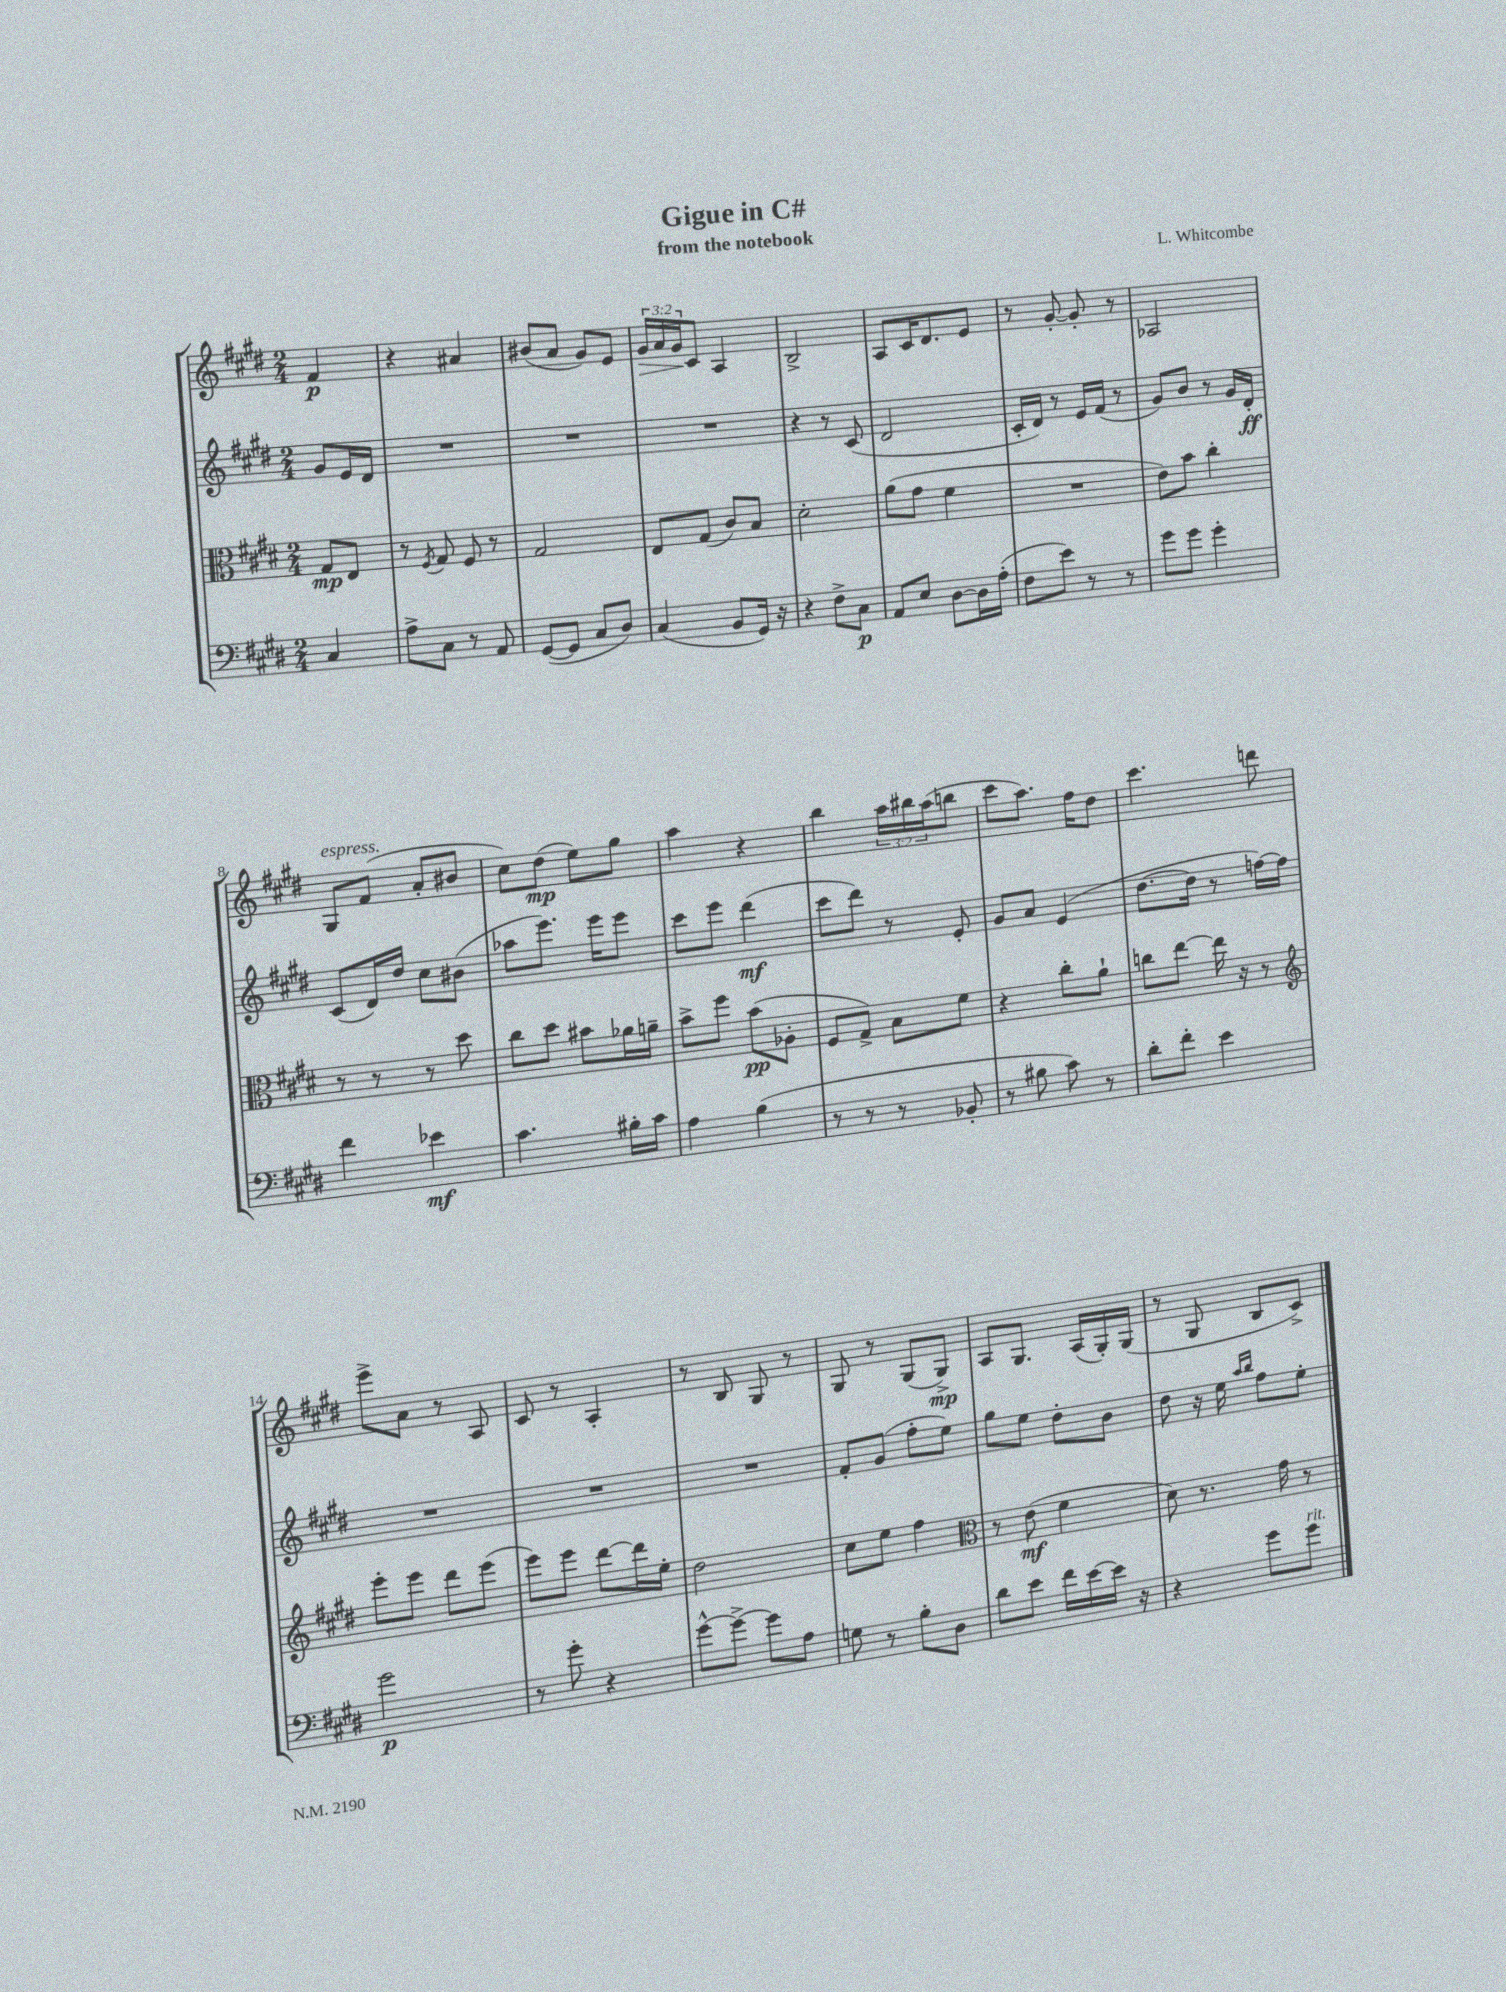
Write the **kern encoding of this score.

**kern	**dynam	**kern	**dynam	**kern	**dynam	**kern	**dynam
*part4	*part4	*part3	*part3	*part2	*part2	*part1	*part1
*staff4	*staff4	*staff3	*staff3	*staff2	*staff2	*staff1	*staff1
*clefF4	*	*clefC3	*	*clefG2	*	*clefG2	*
*k[f#c#g#d#]	*	*k[f#c#g#d#]	*	*k[f#c#g#d#]	*	*k[f#c#g#d#]	*
*M2/4	*	*M2/4	*	*M2/4	*	*M2/4	*
=	=	=	=	=	=	=	=
4C#/	.	8G#/L	mp	8g#/L	.	4f#/	p
.	.	8E/J	.	16e/L	.	.	.
.	.	.	.	16d#/JJ	.	.	.
=1	=1	=1	=1	=1	=1	=1	=1
8A^\L	.	8r	.	2r	.	4r	.
.	.	8qF#/	.	.	.	.	.
8C#\J	.	8G#/	.	.	.	.	.
8r	.	8F#/	.	.	.	4a#X/	.
8AA/	.	8r	.	.	.	.	.
=2	=2	=2	=2	=2	=2	=2	=2
([8GG#/L	.	2G#/	.	2r	.	(8b#X/L	.
8GG#/J]	.	.	.	.	.	8a/J	.
8C#/L	.	.	.	.	.	8g#/L)	.
8D#/J)	.	.	.	.	.	8e/J	.
=3	=3	=3	=3	=3	=3	=3	=3
!	!	!	!	!	!	!	!LO:HP:b
(4C#/	.	8E/L	.	2r	.	24g#/LL	>
.	.	.	.	.	.	24a/	.
.	.	.	.	.	.	24g#/J	.
.	.	(8G#/J	.	.	.	8c#/J	]
8BB/L	.	8c#/L)	.	.	.	4A/	.
16GG#/Jk)	.	8B/J	.	.	.	.	.
16r	.	.	.	.	.	.	.
=4	=4	=4	=4	=4	=4	=4	=4
4r	.	2d#'\	.	4r	.	2B^/	.
8F#^\L	.	.	.	8r	.	.	.
8C#\J	p	.	.	(8c#/	.	.	.
=5	=5	=5	=5	=5	=5	=5	=5
8AA/L	.	(8a\L	.	2d#/	.	8A/L	.
8E/J	.	8g#\J	.	.	.	16c#/K	.
.	.	.	.	.	.	8.d#/	.
[8D#\L	.	4f#\	.	.	.	.	.
16D#\L]	.	.	.	.	.	8e/J	.
(16A'\JJ	.	.	.	.	.	.	.
=6	=6	=6	=6	=6	=6	=6	=6
8F#\L	.	2r	.	16c#'/LL	.	8r	.
.	.	.	.	16d#/JJ)	.	.	.
8e\J)	.	.	.	8r	.	[8g#'/	.
8r	.	.	.	16e/LL	.	8g#'/]	.
.	.	.	.	(16f#/JJ	.	.	.
8r	.	.	.	8r	.	8r	.
=7	=7	=7	=7	=7	=7	=7	=7
8g#\L	.	8e\L)	.	8g#/L)	.	2A-X/	.
8g#\J	.	8b\J	.	8b/J	.	.	.
4g#'\	.	4cc#'\	.	8r	.	.	.
.	.	.	.	16g#/LL	.	.	.
.	.	.	.	16d#'/JJ	ff	.	.
!!LO:LB:g=z
=8	=8	=8	=8	=8	=8	=8	=8
!	!	!	!	!	!	!LO:TX:a:i:t=espress.	!
4f#\	.	8r	.	(8c#/L	.	8G#/L	.
.	.	8r	.	16d#/L)	.	(8f#/J	.
.	.	.	.	16dd#/JJ	.	.	.
4e-X\	mf	8r	.	8cc#\L	.	8a'/L	.
.	.	8dd#\	.	(8b#X\J	.	8b#X/J	.
=9	=9	=9	=9	=9	=9	=9	=9
4.c#\	.	8cc#\L	.	8aa-X\L	.	8cc#\L)	.
.	.	8dd#\J	.	8.eee\J)	.	(8dd#\J	mp
.	.	8b#X\L	.	.	.	8ee\L)	.
.	.	.	.	16eee\KL	.	.	.
16B#X'\LL	.	16a-X\L	.	8eee\J	.	8gg#\J	.
16c#\JJ	.	16an~\JJ	.	.	.	.	.
=10	=10	=10	=10	=10	=10	=10	=10
4A\	.	8b^\L	.	8ccc#\L	.	4aa\	.
.	.	8ff#\J	.	8eee\J	.	.	.
(4B\	.	(8b\L	pp	(4ddd#\	mf	4r	.
.	.	8A-X'\J	.	.	.	.	.
=11	=11	=11	=11	=11	=11	=11	=11
8r	.	8F#/L	.	8ccc#\L	.	4bb\	.
8r	.	8G#^/J)	.	8ddd#\J)	.	.	.
8r	.	8B\L	.	8r	.	24aa\LL	.
.	.	.	.	.	.	24bb#X\	.
.	.	.	.	.	.	(24aa\J	.
8BB-X'/	.	8f#\J	.	8e'/	.	8bbn\J	.
=12	=12	=12	=12	=12	=12	=12	=12
8r	.	4r	.	8g#/L	.	8ccc#\L	.
8B#X\	.	.	.	8a/J	.	8.aa\J)	.
8c#\)	.	8cc#'\L	.	(4e/	.	.	.
.	.	.	.	.	.	16ff#\KL	.
8r	.	8a`\J	.	.	.	8dd#\J	.
=13	=13	=13	=13	=13	=13	=13	=13
8d#'\L	.	8ccn\L	.	[8.dd#\L	.	4.ccc#\	.
8f#'\J	.	[8ee\J	.	.	.	.	.
.	.	.	.	16dd#\Jk]	.	.	.
4e\	.	16ee\]	.	8r	.	.	.
.	.	16r	.	.	.	.	.
.	.	8r	.	[16ffn\LL)	.	8dddn\	.
.	.	.	.	16ff\JJ]	.	.	.
!!LO:LB:g=z
=14	=14	=14	=14	=14	=14	=14	=14
*	*	*clefG2	*	*	*	*	*
2g#\	p	8eee'\L	.	2r	.	8eee^\L	.
.	.	8eee\J	.	.	.	8a\J	.
.	.	8ddd#\L	.	.	.	8r	.
.	.	(8eee\J	.	.	.	8A/	.
=15	=15	=15	=15	=15	=15	=15	=15
8r	.	8eee\L)	.	2r	.	8c#/	.
8g#'\	.	8eee\J	.	.	.	8r	.
4r	.	[8ddd#\L	.	.	.	4A'/	.
.	.	16ddd#\L]	.	.	.	.	.
.	.	16ee'\JJ	.	.	.	.	.
=16	=16	=16	=16	=16	=16	=16	=16
[8g#^^\L	.	2dd#\	.	2r	.	8r	.
8g#^\J_	.	.	.	.	.	8B/	.
8g#\L]	.	.	.	.	.	8G#/	.
8A\J	.	.	.	.	.	8r	.
=17	=17	=17	=17	=17	=17	=17	=17
8Gn\	.	8cc#\L	.	8f#'/L	.	8G#/	.
8r	.	8ee\J	.	(8g#/J	.	8r	.
8B'\L	.	4ff#\	.	8ff#'\L	.	(8G#/L	.
8D#\J	.	.	.	8ee\J)	.	8G#^/J)	mp
=18	=18	=18	=18	=18	=18	=18	=18
*	*	*clefC3	*	*	*	*	*
8d#\L	.	8r	.	8gg#\L	.	8A/L	.
8e\J	.	(8e\	mf	8ee\J	.	8.G#/J	.
16f#\LL	.	4f#\	.	8dd#'\L	.	.	.
[16e\	.	.	.	.	.	(16A/LL	.
16e\JJ]	.	.	.	8b\J	.	16G#'/)	.
16r	.	.	.	.	.	(16G#/JJ	.
=19	=19	=19	=19	=19	=19	=19	=19
4r	.	8d#\)	.	8dd#\	.	8r	.
.	.	8.r	.	16r	.	8G#/	.
.	.	.	.	16ee\	.	.	.
.	.	.	.	16qqaa/LL	.	.	.
.	.	.	.	16qqbb/JJ	.	.	.
8g#\L	.	.	.	8ff#\L	.	8B/L	.
.	.	16g#\	.	.	.	.	.
!LO:TX:a:i:t=rit.	!	!	!	!	!	!	!
8g#\J	.	8r	.	8ee'\J	.	8c#^/J)	.
==	==	==	==	==	==	==	==
*-	*-	*-	*-	*-	*-	*-	*-
